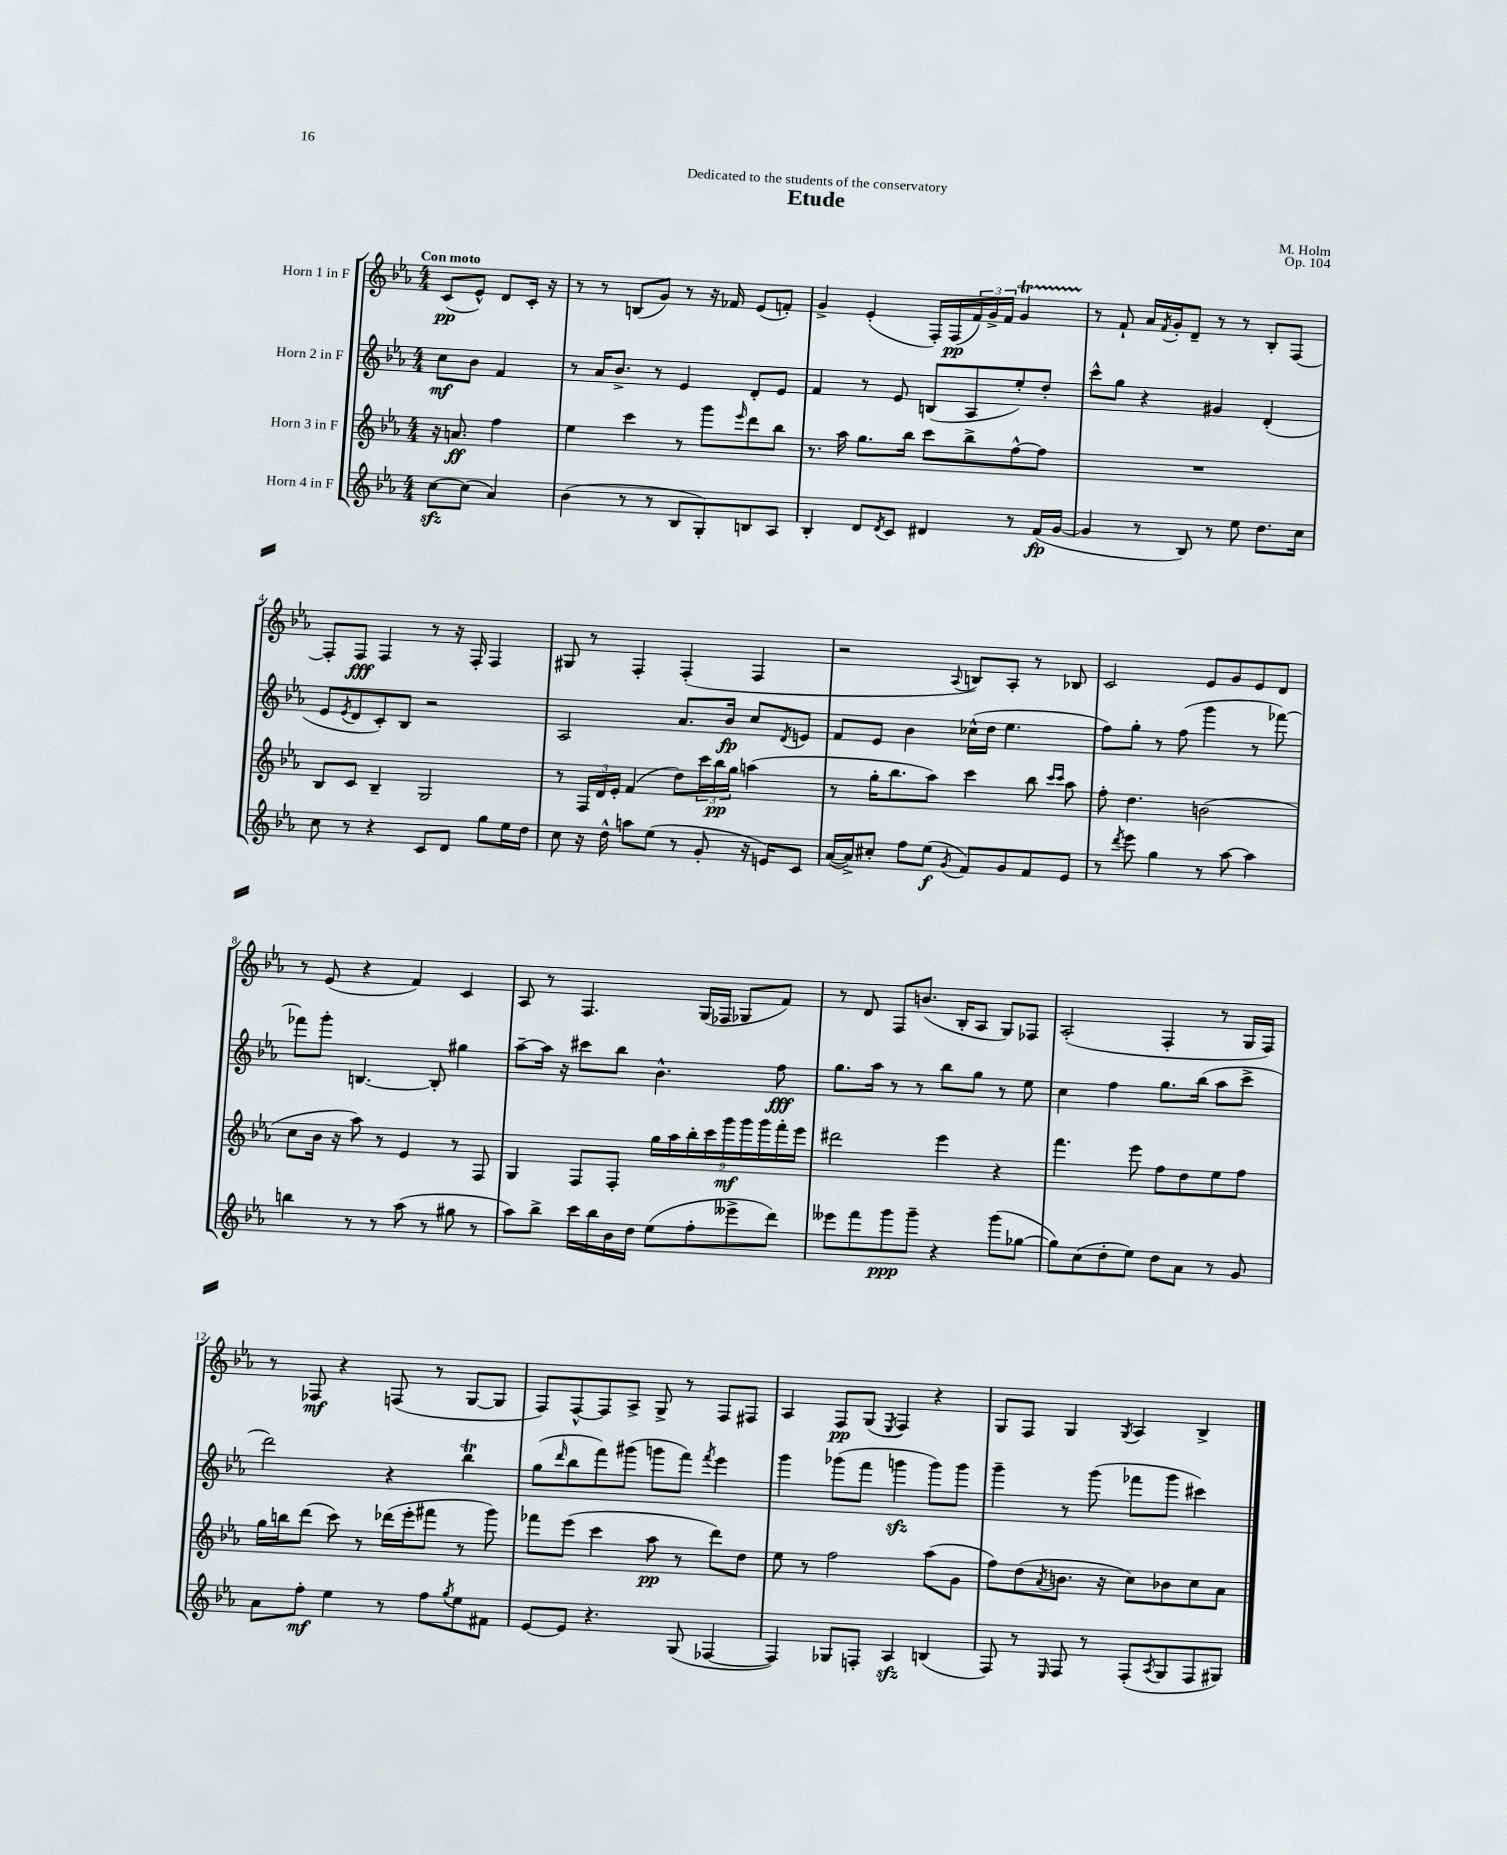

**kern	**kern	**kern	**kern
*staff4	*staff3	*staff2	*staff1
*clefG2	*clefG2	*clefG2	*clefG2
*k[b-e-a-]	*k[b-e-a-]	*k[b-e-a-]	*k[b-e-a-]
*M4/4	*M4/4	*M4/4	*M4/4
[8cc	16r	8cc	(8c
.	8.a	.	.
(8cc]	.	8b-	8e-^^)
4a-)	4ff	4f	8d
.	.	.	16c'
.	.	.	16r
=	=	=	=
(4b-	4ee-	8r	8r
.	.	16a-	8r
.	.	8.b-^	.
8r	4ccc	.	(8B
8r	.	8r	8g)
8B-	8r	4e-	8r
8G')	8ggg	.	16r
.	.	.	16f-
.	16qqeee-	.	.
8B	8ddd	8d'	(8e-
8A-	8bb-	8e-	8f')
=	=	=	=
4B-'	8.r	4f	4g^
.	16aa-	.	.
8d	8.gg	8r	(4e-'
8qd	.	.	.
8c	.	8e-	.
.	16bb-	.	.
4d#	8ccc	(8B	16F')
.	.	.	(16F
.	8bb-^	8A-	24f)
.	.	.	24g^
.	.	.	24f
8r	[8ff^^	8ee-')	4g
(16f	8ff]	8dd'	.
[16g	.	.	.
=	=	=	=
4g]	1r	8ccc^^	8r
.	.	8gg	8f`
8r	.	4r	16a-
.	.	.	8qf
.	.	.	16g'
8B-)	.	.	8d~
8r	.	4g#	8r
8ee-	.	.	8r
8.dd	.	(4d'	8B-'
.	.	.	[8F
16cc	.	.	.
=	=	=	=
8cc	8B-	8e-	8F']
.	.	8qe-	.
8r	8c	8d	8F
4r	4B-~	8c')	4F
.	.	8B-	.
8c	2G	2r	8r
8d	.	.	16r
.	.	.	16F'
8gg	.	.	4F
16ee-	.	.	.
16dd	.	.	.
=	=	=	=
8cc	8r	2A-	8G#
16r	24F	.	8r
.	24d	.	.
16dd^^	.	.	.
.	24e-'	.	.
8aa	(4f	.	4F'
(8ee-	.	.	.
8r	8dd)	8.a-	(4F'
8g'	24ccc	.	.
.	24bb-	.	.
.	.	16b-	.
.	24gg	.	.
16r	(4aa	8cc	4F
16e)	.	.	.
.	.	8qd	.
8c	.	8e	.
=	=	=	=
([16a-	8r	8f	2r
16a-^])	.	.	.
8cc#'	16gg'	8e-	.
.	8.bb-	.	.
8ff	.	4b-	.
(8ee-	8aa-)	.	.
8qg	.	.	8qqA-
8f)	4ccc	(16cc-^^	8B)
.	.	16dd	.
8g	.	4.ee-	8A-'
8f	8bb-	.	8r
.	16qqccc	.	.
.	16qqccc	.	.
8e-	8aa-	.	8B-
=	=	=	=
8r	8ff'	8ff)	2c
8qddd	.	.	.
8eee-	4.dd	8gg'	.
4gg	.	8r	.
.	.	(8ff	.
8r	(2b	4ggg	8e-
[8aa-	.	.	8g
4aa-]	.	8r	8e-
.	.	[8fff-)	8d
=	=	=	=
4bb	8cc	8fff-]	8r
.	16b-	8ggg'	(8e-
.	16r	.	.
8r	8aa-)	[4.B	4r
8r	8r	.	.
(8aa-	4e-	.	4f)
8r	.	8B']	.
8gg#	8r	4gg#	4c
8r	8F	.	.
=	=	=	=
8aa-)	4G	[8aa-~	8A-
8bb-^	.	16aa-]	8r
.	.	16r	.
16ccc	8F	8ccc#	4.F
16bb-	.	.	.
16b-	8F'	8bb-	.
16dd	.	.	.
(8ee-	18gg	4.b-^^	.
.	18aa-	.	.
.	18bb-'	.	.
8ff'	.	.	(16G
.	18ccc	.	.
.	.	.	16F-
.	18ggg	.	.
8eee--^	.	.	8G-
.	18ggg	.	.
.	18ggg	.	.
8ddd)	.	8ff	8f)
.	18fff'	.	.
.	18eee-	.	.
=	=	=	=
8eee--	2ddd#	8.gg	8r
8fff	.	.	8d
.	.	16aa-	.
8ggg	.	8r	8F
8ggg~	.	8r	(8.b
4r	4eee-	8bb-	.
.	.	.	16B-'
.	.	8gg	8A-
(8ggg	4r	8r	8G)
[8gg-	.	8ee-	8F-
=	=	=	=
8gg-])	4.fff	4cc	(2A-'
(8cc	.	.	.
8dd'	.	4ff	.
8ee-)	8eee-	.	.
8dd	8ff	8.gg	4F'
8a-	8dd	.	.
.	.	(16bb-	.
8r	8ee-	8aa-	8r
8g	8ff	8ccc^	16G
.	.	.	16F)
=	=	=	=
8a-	16gg	2ddd)	8r
.	16bb	.	.
8ff'	(8ddd	.	8F-
4ee-	8ccc)	.	4r
.	8r	.	.
8r	(16ddd-	4r	(8F
.	16eee-'	.	.
8ff	8fff#	.	8r
8qgg	.	.	.
8ee-	8r	4bb-	[8G
8f#	8ggg)	.	8G]
=	=	=	=
[8e-	8fff-	(8gg	8F)
.	.	16qqddd	.
8e-]	(8eee-	8bb-	[8F^^
4.r	4ccc	8fff)	8F]
.	.	(8ggg#	8A-^
.	8aa-	8ggg	8G^
(8G	8r	8fff)	8r
.	.	8qfff	.
[4F-	8ddd)	4eee-	8F
.	8dd	.	8F#
=	=	=	=
4F-])	8ee-	4ggg	4A-
.	8r	.	.
8G-	2ff	(8ggg-	8F
8F'	.	8fff	(8G
.	.	.	8qE-
4A-	.	4ggg	4F)
(4B	(8aa-	8ggg)	4r
.	8g	8ggg	.
=	=	=	=
8F)	8ff)	4ggg~	8G
8r	(8dd	.	8F
16qqE-	8qa-	.	.
8F	8.b	8r	4G
8r	.	(8ggg	.
.	16r	.	.
.	.	.	8qG
(8F'	8cc)	8fff-	4A-
8qA-	.	.	.
8G	8b-	8ggg	.
8F	8cc	4ccc#)	4B-^
8G#)	8a-	.	.
==	==	==	==
*-	*-	*-	*-
